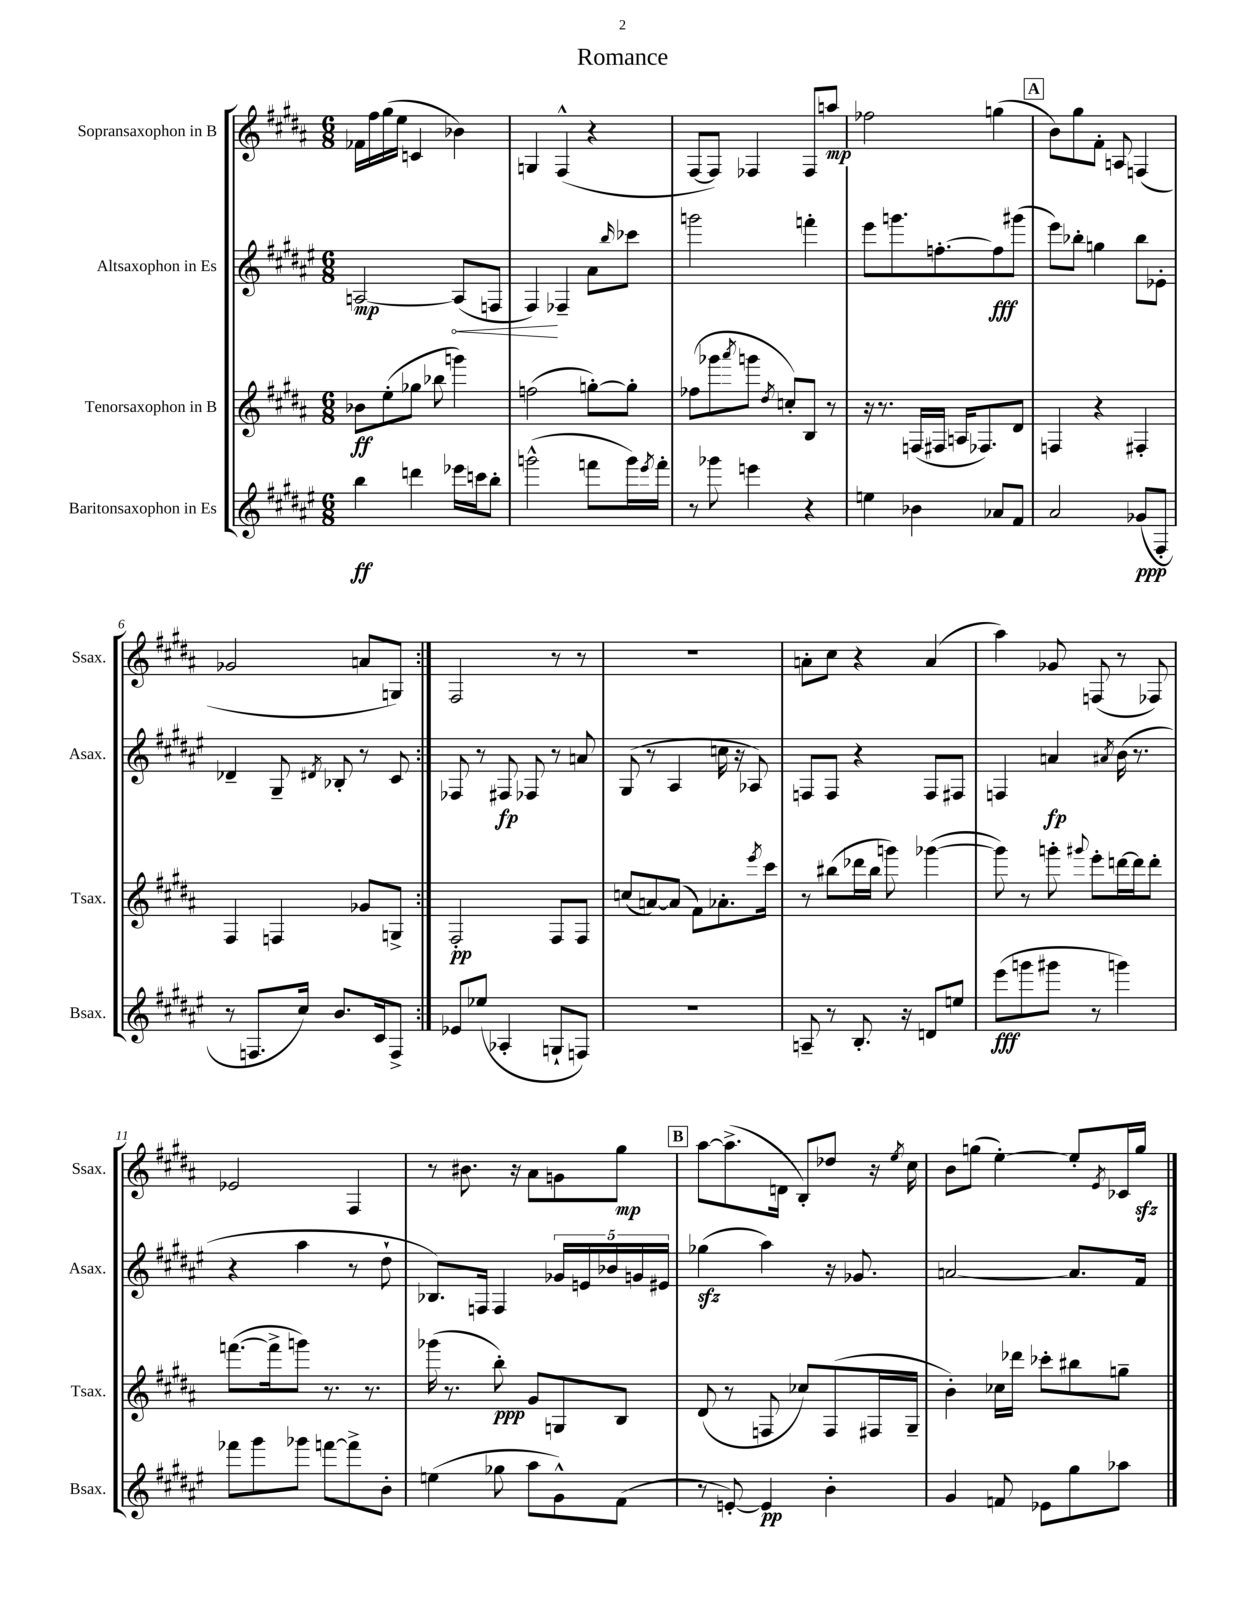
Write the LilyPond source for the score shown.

\header { title = "Romance" }
<<
\new StaffGroup <<
\new Staff = "s0" \with { instrumentName = "Sopransaxophon in B" shortInstrumentName = "Ssax." } {
    \clef treble \key b \major \numericTimeSignature \time 6/8
    \repeat volta 2 { fes'16 fis''16 gis''16( e''16 c'4 bes'4) |
    g4 fis4-^( r4 |
    fis8~ fis8) fes4 fes8 a''8\mp |
    fes''2 g''4( |
    \mark \markup { \box "A" } b'8) gis''8 fis'8-. a8 f4( |
    ges'2 a'8 g8) | }
    fis2 r8 r8 |
    r2. |
    a'8-. cis''8 r4 a'4( |
    ais''4) ges'8 f8( r8 fes8) |
    ees'2 fis4 |
    r8 bis'8. r16 ais'8 g'8 gis''8\mp |
    \mark \markup { \box "B" } ais''8~ ais''8.->( d'16 b8-.) des''8 r16 \acciaccatura { e''8 } cis''16 |
    b'8 g''8( e''4~-.) e''8-. \acciaccatura { e'8 } ces'16 g''16\sfz \bar "|." |
}
\new Staff = "s1" \with { instrumentName = "Altsaxophon in Es" shortInstrumentName = "Asax." } {
    \clef treble \key fis \major \numericTimeSignature \time 6/8
    \repeat volta 2 { a2~\mp \once \override Hairpin.circled-tip = ##t a8\<( f8 |
    fis4\!) fes4-- ais'8 \grace { b''16 } ces'''8 |
    g'''2 f'''4-. |
    eis'''8 g'''8. f''8.~-. f''8\fff gis'''8( |
    \mark \markup { \box "A" } eis'''8) bes''8-. g''4 bes''8 ees'8-. |
    des'4-- gis8-- \acciaccatura { dis'8 } bes8-. r8 cis'8 | }
    fes8 r8 fis8\fp fes8 r8 a'8 |
    gis8( r8 ais4 c''16 r16 aes8) |
    f8 f8 r4 f8 fis8 |
    f4 a'4\fp \acciaccatura { ais'8 } b'16( r8. |
    r4 ais''4 r8 dis''8-! |
    bes8.) f16 f4 \tuplet 5/4 { ges'16 e'16 bes'16 g'16 eis'16 } |
    \mark \markup { \box "B" } ges''4\sfz( ais''4) r16 ges'8. |
    a'2~ a'8. fis'16 \bar "|." |
}
\new Staff = "s2" \with { instrumentName = "Tenorsaxophon in B" shortInstrumentName = "Tsax." } {
    \clef treble \key b \major \numericTimeSignature \time 6/8
    \repeat volta 2 { bes'8\ff e''8-.( ges''8 bes''8 g'''4) |
    f''2( g''8~-.) g''8-. |
    fes''8( ges'''8 \acciaccatura { ais'''8 } g'''8 \acciaccatura { dis''8 } c''8-.) b8 r8 |
    r16 r8. f16( fis16 a16 fes8.) dis'8 |
    \mark \markup { \box "A" } f4 r4 fis4-. |
    fis4 f4 ges'8 g8-> | }
    fis2-.\pp fis8 fis8 |
    c''8( a'8~) a'8( fis'8) aes'8.-. \acciaccatura { e'''8 } cis'''16 |
    r8 bis''8( des'''16 bis''16 g'''8) ges'''4~( |
    ges'''8) r8 g'''8-. \appoggiatura { gis'''8 } e'''8-. d'''16~ d'''16 d'''8-. |
    f'''8.~( f'''16-> g'''8) r8. r8. |
    ges'''16( r8. b''8-.\ppp) gis'8 g8 b8 |
    \mark \markup { \box "B" } dis'8( r8 f8 ces''8) f8( fis16 gis16-- |
    b'4-.) ces''16 des'''16 ces'''8-. bis''8 g''8-- \bar "|." |
}
\new Staff = "s3" \with { instrumentName = "Baritonsaxophon in Es" shortInstrumentName = "Bsax." } {
    \clef treble \key fis \major \numericTimeSignature \time 6/8
    \repeat volta 2 { b''4\ff d'''4 ees'''16 c'''16 b''8-. |
    g'''2-^( f'''8 g'''16) \acciaccatura { eis'''8 } f'''16-. |
    r8 ges'''8 e'''4 r4 |
    e''4 bes'4 aes'8 fis'8 |
    \mark \markup { \box "A" } ais'2 ges'8\ppp( fis8-. |
    r8 f8. cis''16) b'8. cis'16 f8-> | }
    ees'8 ees''8( aes4-. g8-! f8) |
    R2. |
    a8-- r8 b8.-. r16 d'8 e''8 |
    eis'''8\fff( g'''8 gis'''8 r8 g'''4) |
    fes'''8 gis'''8 ges'''8 f'''8~ f'''8-> b'8-. |
    e''4( ges''8 ais''8 gis'8-^) fis'8( |
    \mark \markup { \box "B" } r8 e'8~-.) e'4\pp b'4-. |
    gis'4 f'8 ees'8 gis''8 aes''8 \bar "|." |
}
>>
>>
